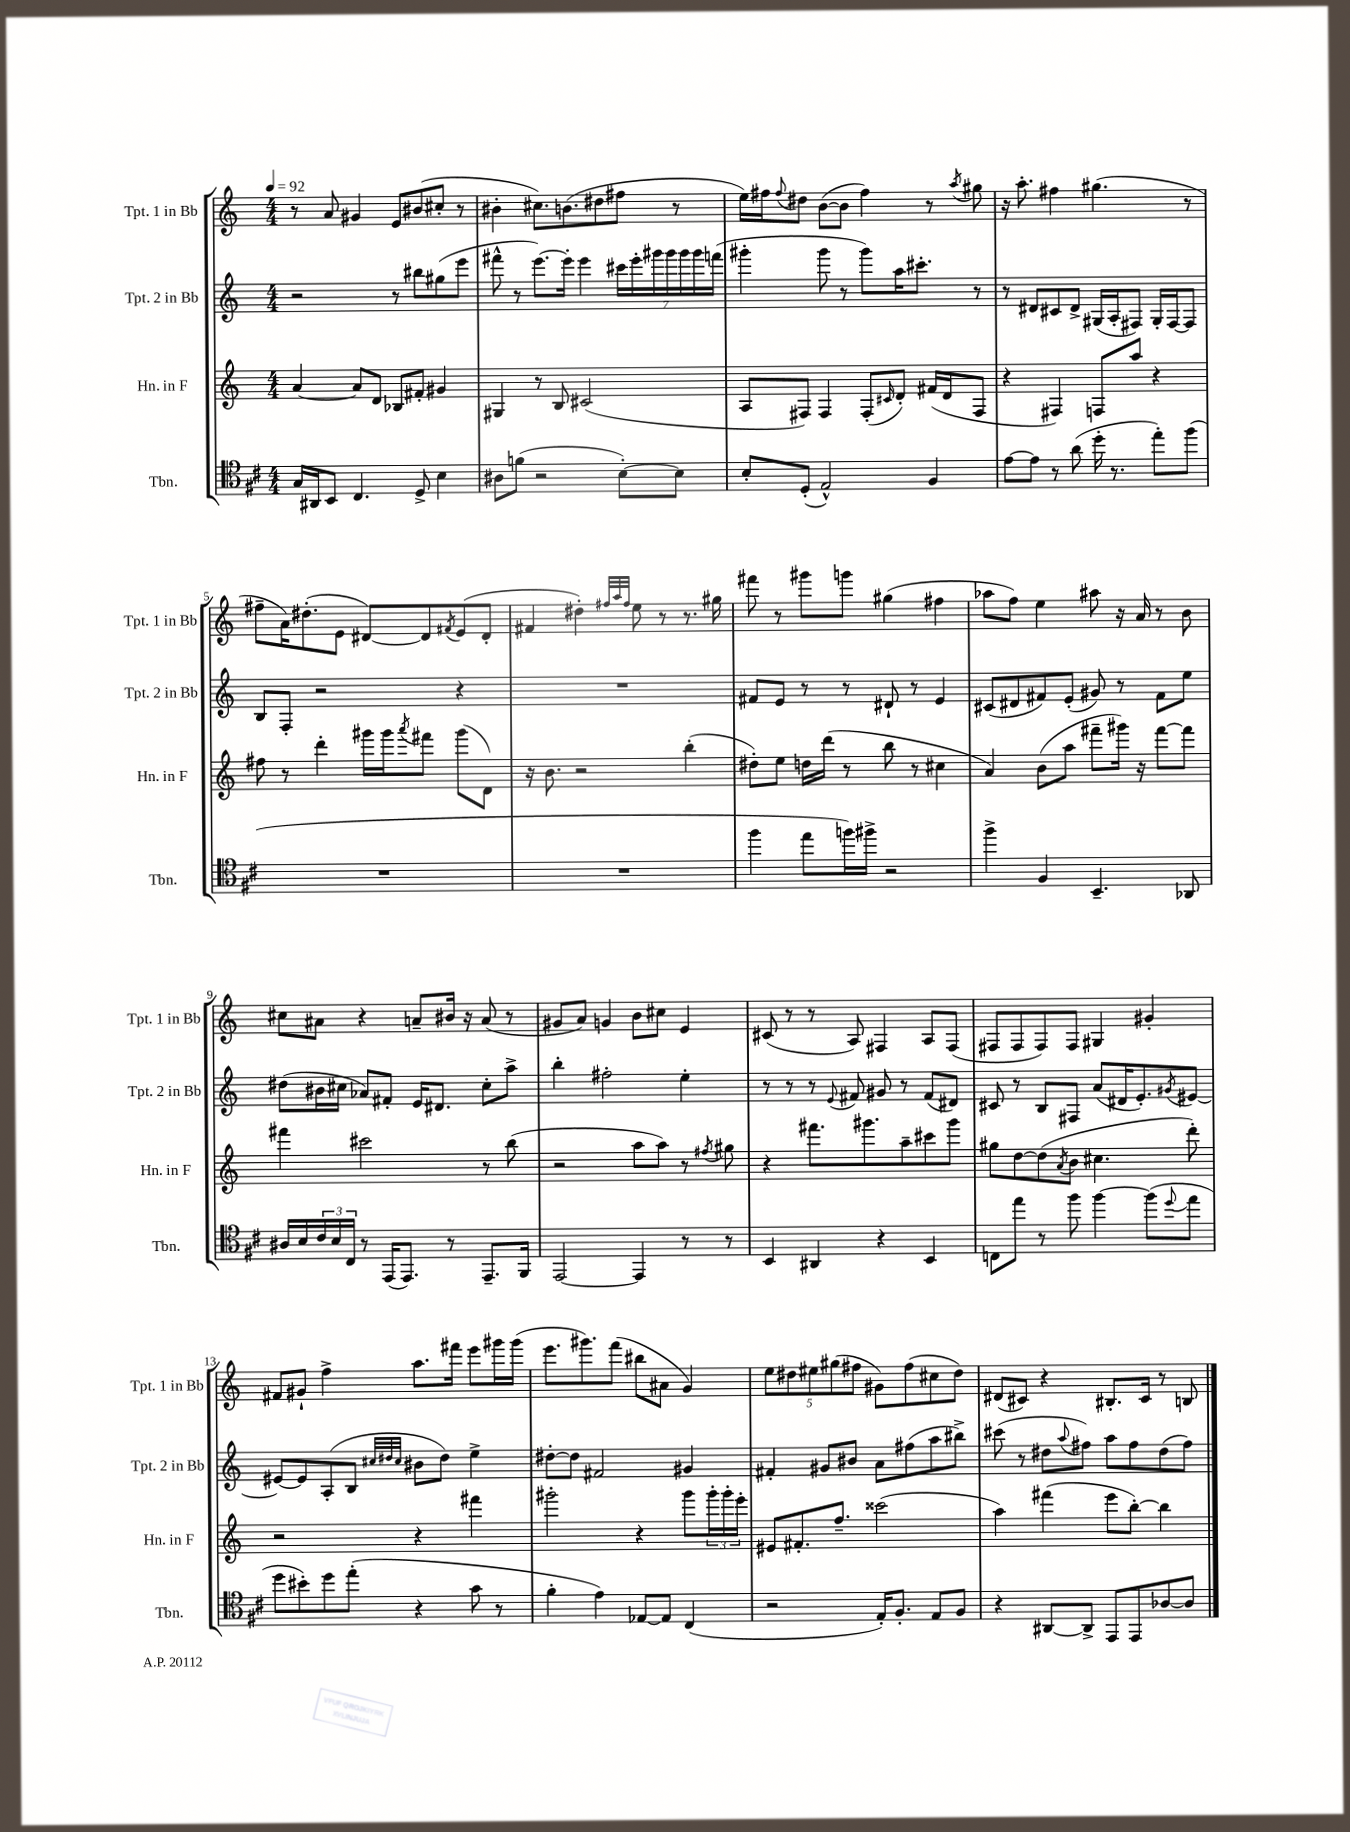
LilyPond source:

<<
\new StaffGroup <<
\new Staff = "s0" \with { instrumentName = "Tpt. 1 in Bb" shortInstrumentName = "Tpt. 1 in Bb" } {
    \clef treble \key c \major \numericTimeSignature \time 4/4 \tempo 4 = 92
    r8 a'8 gis'4 e'8 bis'8( cis''8-. r8 |
    bis'4-. cis''8.) b'8.( dis''8 fis''8 r8 |
    e''16) fis''16 \appoggiatura { fis''8 } dis''8 b'8~( b'8 fis''4) r8 \acciaccatura { a''8 } gis''8 |
    r16 a''8.-. fis''4 gis''4.( r8 |
    fis''8-- a'16) dis''8.-.( e'8 dis'8~) dis'8 \acciaccatura { fis'8 } e'8( dis'8-. |
    fis'4 dis''4-.) \grace { fis''32 a''32 fis''32 } e''8 r8 r8. gis''16 |
    fis'''8 r8 gis'''8 g'''8 gis''4( fis''4 |
    aes''8 f''8) e''4 ais''8 r16 a'16 r8 b'8 |
    cis''8 ais'8 r4 a'8-- bis'16 r16 a'8( r8 |
    gis'8 a'8) g'4 b'8 cis''8 e'4 |
    cis'8( r8 r8 a8) fis4 a8 fis8( |
    fis8 fis8 fis8) fis8 gis4 gis'4-. |
    fis'8 gis'8-! f''4-> a''8. fis'''16 e'''8 gis'''16 gis'''16( |
    e'''8. gis'''8.) f'''8( bis''8 ais'8 g'4) |
    \tuplet 5/4 { e''8 dis''8 eis''8 gis''8( fis''8 } gis'8) fis''8( cis''8 dis''8) |
    dis'8( cis'8) r4 bis8.-. cis'16 r8 b8 \bar "|." |
}
\new Staff = "s1" \with { instrumentName = "Tpt. 2 in Bb" shortInstrumentName = "Tpt. 2 in Bb" } {
    \clef treble \key c \major \numericTimeSignature \time 4/4
    r2 r8 bis''8 gis''8( e'''8 |
    fis'''8-^ r8 e'''8.~) e'''16-. e'''4 \tuplet 7/4 { cis'''16 e'''16-. gis'''16 gis'''16 gis'''16 gis'''16 f'''16( } |
    gis'''4-. gis'''8 r8 gis'''8) a''16 cis'''8.-. r8 |
    r8 dis'8 cis'8 dis'8-> gis16( a16-. fis8) gis16-. fis16~ fis8 |
    b8 f8-. r2 r4 |
    R1 |
    fis'8 e'8 r8 r8 dis'8-! r8 e'4 |
    cis'8( dis'8 fis'8) e'8-.( gis'8) r8 fis'8 e''8 |
    dis''8( bis'16 cis''16 aes'8) fis'8-. e'16 dis'8. cis''8-. a''8-> |
    b''4-. fis''2-. e''4-. |
    r8 r8 r8 \appoggiatura { e'8 } fis'8 gis'8 r8 fis'8( dis'8) |
    cis'8 r8 b8 fis8 a'8( dis'16 e'8.-.) \acciaccatura { gis'8 } eis'8~ |
    eis'8~ eis'8 a8-.( b8 \grace { cis''32 dis''32 cis''32 } bis'8 dis''8) e''4-> |
    dis''8~-. dis''8 fis'2 gis'4 |
    fis'4-. gis'8 bis'8 a'8 fis''8( a''8 bis''8->) |
    cis'''8( r8 dis''8 \appoggiatura { a''8 } fis''8) a''8 fis''8 dis''8( fis''8) \bar "|." |
}
\new Staff = "s2" \with { instrumentName = "Hn. in F" shortInstrumentName = "Hn. in F" } {
    \clef treble \key c \major \numericTimeSignature \time 4/4
    a'4~ a'8 d'8 bes8 fis'8-. gis'4 |
    gis4 r8 b8 cis'2( |
    a8 fis8) fis4 fis8-.( \grace { cis'16 } d'8-.) fis'16( d'16 fis8 |
    r4 fis4) f8 a''8 r4 |
    fis''8 r8 d'''4-. gis'''16 gis'''16 \acciaccatura { a'''8 } fis'''8 gis'''8( d'8) |
    r16 b'8. r2 b''4-.( |
    dis''8-.) e''8 d''16 d'''16( r8 b''8 r8 cis''4 |
    a'4) b'8( a''8 fis'''8-- gis'''16) r16 fis'''8~ fis'''8 |
    fis'''4 cis'''2 r8 b''8( |
    r2 a''8 a''8) r8 \acciaccatura { fis''8 } gis''8 |
    r4 fis'''8. gis'''8. a''8-- cis'''8 gis'''8 |
    gis''8 d''8~ d''8( \acciaccatura { a'8 } b'8 cis''4. d'''8-.) |
    r2 r4 fis'''4 |
    gis'''2-. r4 gis'''8 \tuplet 3/2 { gis'''16-. gis'''16-. e'''16-. } |
    eis'8 fis'8.-. f''8.-- cisis'''2( |
    a''4) fis'''4( e'''8 b''8~-.) b''4 \bar "|." |
}
\new Staff = "s3" \with { instrumentName = "Tbn." shortInstrumentName = "Tbn." } {
    \clef tenor \key d \major \numericTimeSignature \time 4/4
    g16 ais,16 b,8 cis4. d8-> b4 |
    ais8 f'8( r2 b8~-.) b8 |
    b8-. d8-.( e2-^) fis4 |
    e'8~ e'8 r8 a'8( d''16-. r8. e''8-.) fis''8( |
    R1 |
    R1 |
    fis''4 e''8 f''16) fis''16-> r2 |
    fis''4-> fis4 b,4.-- aes,8 |
    ais16 b16 \tuplet 3/2 { cis'16 b16 cis16 } r8 e,16( e,8.) r8 e,8.-- fis,16 |
    e,2~ e,4 r8 r8 |
    b,4 ais,4 r4 b,4 |
    c8 e''8 r8 fis''8 fis''4~ fis''8( \appoggiatura { d''8 } e''8 |
    d''8 bis'8-.) d''8 e''8-.( r4 g'8 r8 |
    fis'4-. e'4) ees8~ ees8 cis4( |
    r2 e16-.) fis8.-. e8 fis8 |
    r4 ais,8~ ais,8-> e,8 e,8 aes8~ aes8 \bar "|." |
}
>>
>>
